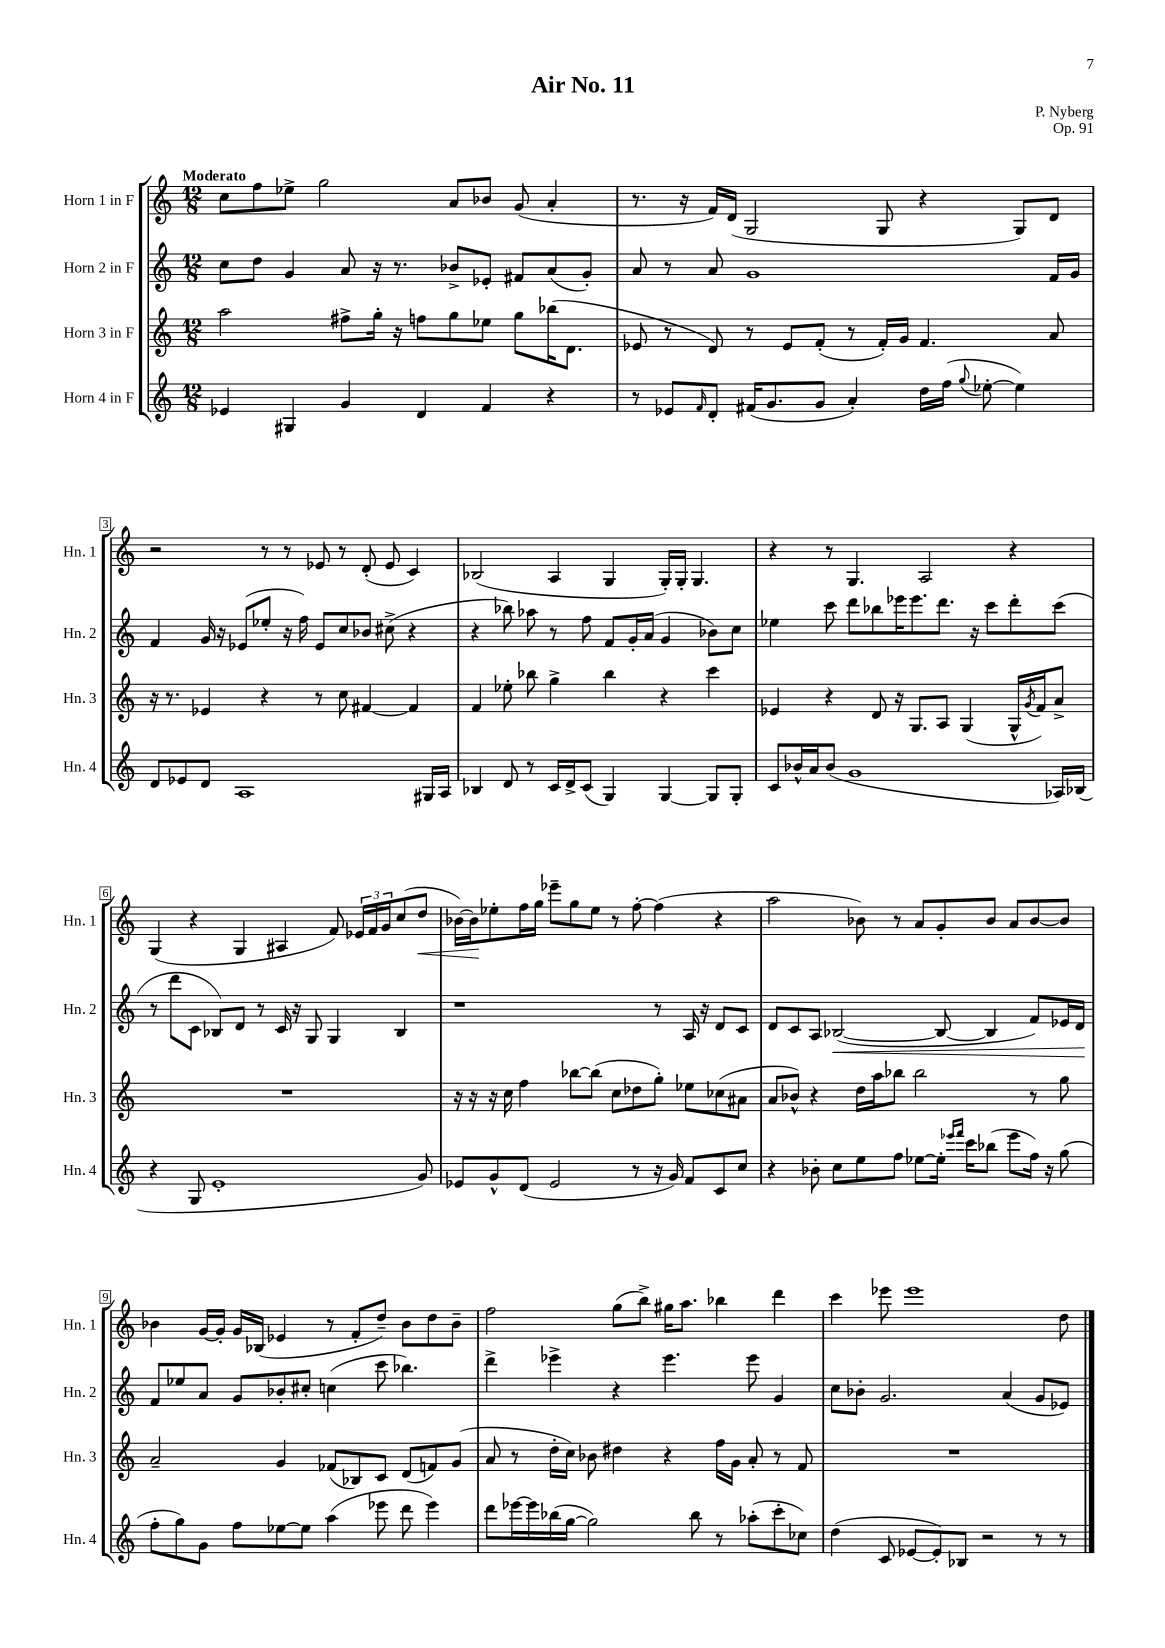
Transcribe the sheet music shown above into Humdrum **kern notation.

**kern	**kern	**kern	**dynam	**kern	**dynam
*part4	*part3	*part2	*part2	*part1	*part1
*staff4	*staff3	*staff2	*staff2	*staff1	*staff1
*I"Horn 4 in F	*I"Horn 3 in F	*I"Horn 2 in F	*	*I"Horn 1 in F	*
*I'Hn. 4	*I'Hn. 3	*I'Hn. 2	*	*I'Hn. 1	*
*clefG2	*clefG2	*clefG2	*	*clefG2	*
*k[]	*k[]	*k[]	*	*k[]	*
*M12/8	*M12/8	*M12/8	*	*M12/8	*
=1	=1	=1	=1	=1	=1
!	!	!	!	!LO:TX:a:B:t=Moderato	!
4e-X/	2aa\	8cc\L	.	8cc\L	.
.	.	8dd\J	.	8ff\	.
4G#X/	.	4g/	.	8ee-X^\J	.
.	.	.	.	2gg\	.
4g/	8ff#X^\L	8a/	.	.	.
.	16gg'\Jk	16r	.	.	.
.	16r	8.r	.	.	.
4d/	8ffn\L	.	.	.	.
.	8gg\	8b-X^/L	.	8a/L	.
4f/	8ee-X\J	8e-X'/J	.	8b-X/J	.
.	8gg\L	8f#X/L	.	(8g/	.
4r	(16bb-X\K	(8a/	.	4a'/	.
.	8.d\J	.	.	.	.
.	.	8g'/J)	.	.	.
=2	=2	=2	=2	=2	=2
8r	8e-X/	8a/	.	8.r	.
8e-X/L	8r	8r	.	.	.
.	.	.	.	16r	.
16qqf/	.	.	.	.	.
8d'/J	8d/)	8a/	.	16f/LL)	.
.	.	.	.	(16d/JJ	.
(16f#X/KL	8r	1g	.	2G/	.
8.g/	.	.	.	.	.
.	8e-/L	.	.	.	.
8g/J	(8f'/J	.	.	.	.
4a'/)	8r	.	.	.	.
.	16f'/LL)	.	.	8G/	.
.	16g/JJ	.	.	.	.
16dd\LL	4.f/	.	.	4r	.
(16ff\JJ	.	.	.	.	.
8qqgg/	.	.	.	.	.
[8ee-X'\	.	.	.	.	.
4ee-\])	.	.	.	8G/L)	.
.	8a/	16f/LL	.	8d/J	.
.	.	16g/JJ	.	.	.
!!LO:LB:g=z
=3	=3	=3	=3	=3	=3
8d/L	16r	4f/	.	2r	.
.	8.r	.	.	.	.
8e-X/	.	.	.	.	.
8d/J	4e-X/	16g/	.	.	.
.	.	16r	.	.	.
1A	.	(8e-X/L	.	.	.
.	4r	8ee-X'/J	.	8r	.
.	.	16r	.	8r	.
.	.	16ff\)	.	.	.
.	8r	8e-/L	.	8e-X/	.
.	8cc\	8cc/	.	8r	.
.	[4f#X/	8b-X/J	.	(8d'/	.
.	.	(8cc#X^\	.	8e-/	.
.	4f#/]	4r	.	4c/)	.
16G#X/LL	.	.	.	.	.
16A/JJ	.	.	.	.	.
=4	=4	=4	=4	=4	=4
4B-X/	4f/	4r	.	(2B-X/	.
8d/	8ee-X'\	8bb-X\)	.	.	.
8r	8bb-X\	8aa-X\	.	.	.
16c/LL	4gg^\	8r	.	4A/	.
16d^/J	.	.	.	.	.
(8c/J	.	8ff\	.	.	.
4G/)	4bb-\	8f/L	.	4G/	.
.	.	16g'/L	.	.	.
.	.	(16a/JJ	.	.	.
[4G/	4r	4g/	.	16G'/LL)	.
.	.	.	.	16G'/JJ	.
.	.	.	.	4.G/	.
8G/L]	4ccc\	8b-X\L)	.	.	.
8G'/J	.	8cc\J	.	.	.
=5	=5	=5	=5	=5	=5
8c/L	4e-X/	4ee-X\	.	4r	.
16b-X^^/L	.	.	.	.	.
16a/J	.	.	.	.	.
(8b-/J	4r	8ccc\	.	8r	.
1g	.	8ddd\L	.	4.G/	.
.	8d/	8bb-X\	.	.	.
.	16r	16eee-X\K	.	.	.
.	8.G/L	8.eee-\	.	.	.
.	.	.	.	2A/	.
.	8A/J	8.ddd\J	.	.	.
.	(4G/	.	.	.	.
.	.	16r	.	.	.
.	.	8ccc\L	.	.	.
.	16G^^/LL	8ddd'\	.	4r	.
.	8qg/	.	.	.	.
.	16f/J)	.	.	.	.
16A-X/LL)	8a^/J	(8ccc\J	.	.	.
(16B-X/JJ	.	.	.	.	.
!!LO:LB:g=z
=6	=6	=6	=6	=6	=6
4r	1.r	8r	.	(4G/	.
.	.	8ddd\L	.	.	.
8G/	.	8c\J	.	4r	.
1e'	.	8B-X/L)	.	.	.
.	.	8d/J	.	4G/	.
.	.	8r	.	.	.
.	.	16c/	.	4A#X/	.
.	.	16r	.	.	.
.	.	8G/	.	.	.
.	.	4G/	.	8f/)	.
.	.	.	.	24e-X/LL	.
.	.	.	.	24f/	.
.	.	.	.	24g/J	.
.	.	4B-/	.	(8cc/	.
!	!	!	!	!	!LO:HP:b
8g/)	.	.	.	8dd/J	<
=7	=7	=7	=7	=7	=7
8e-X/L	16r	1r	.	[16b-X\LL)	.
.	16r	.	.	16b-\J]	.
8g^^/	16r	.	.	8ee-X'\	[
.	16cc\	.	.	.	.
(8d/J	4ff\	.	.	16ff\L	.
.	.	.	.	16gg\JJ	.
2e-/	.	.	.	8eee-X~\L	.
.	[8bb-X\L	.	.	8gg\	.
.	(8bb-\J]	.	.	8ee-\J	.
.	8cc\L	.	.	8r	.
8r	8dd-X\	.	.	[8ff'\	.
16r	8gg'\J)	8r	.	(4ff\]	.
16g/)	.	.	.	.	.
8f/L	8ee-X\L	16A/	.	.	.
.	.	16r	.	.	.
8c/	(8cc-X\	8d/L	.	4r	.
8cc/J	8a#X\J	8c/J	.	.	.
=8	=8	=8	=8	=8	=8
4r	8a/L	8d/L	.	2aa\	.
.	8b-X^^/J)	8c/	.	.	.
8b-X'\	4r	8A/J	.	.	.
!	!	!	!LO:HP:b	!	!
8cc\L	.	([2B-X/	<	.	.
8ee\	16dd\LL	.	.	8b-X\)	.
.	16aa\J	.	.	.	.
8ff\J	8bb-X\J	.	.	8r	.
[8ee-X\L	2bb-\	.	.	8a/L	.
16ee-'\Jk]	.	8B-/_	.	8g'/	.
16qqeee-X/LL	.	.	.	.	.
16qqfff/JJ	.	.	.	.	.
16ccc\KL	.	.	.	.	.
(8bb-X\J	.	4B-/]	.	8b-/J	.
8eee-\L	.	.	.	8a/L	.
16ff\Jk)	8r	8f/L)	.	[8b-/	.
16r	.	.	.	.	.
(8gg\	8gg\	16e-X/L	.	8b-/J]	.
.	.	16d/JJ	.	.	.
.	.	.	[	.	.
!!LO:LB:g=z
=9	=9	=9	=9	=9	=9
8ff'\L	2a~/	8f/L	.	4b-X\	.
8gg\)	.	8ee-X/	.	.	.
8g\J	.	8a/J	.	[16g/LL	.
.	.	.	.	16g'/JJ]	.
8ff\L	.	8g/L	.	16g/LL	.
.	.	.	.	(16B-X/JJ	.
[8ee-X\	4g/	8b-X'/	.	4e-X/	.
8ee-\J]	.	8cc#X'/J	.	.	.
(4aa\	(8f-X/L	(4ccn\	.	8r	.
.	8B-X/)	.	.	8f'/L	.
8eee-X\	8c/J	8ccc\	.	8dd~/J)	.
8ddd\	(8d/L	4.bb-X\)	.	8b-\L	.
4eee-\)	8fn/)	.	.	8dd\	.
.	(8g/J	.	.	8b-~\J	.
=10	=10	=10	=10	=10	=10
8ddd\L	8a/	4ddd^\	.	2ff\	.
[16eee-X\L	8r	.	.	.	.
16eee-\]	.	.	.	.	.
(16bb-X\	16dd'\LL	4eee-X^\	.	.	.
[16gg\JJ	16cc\JJ)	.	.	.	.
2gg\])	8b-X\	.	.	.	.
.	4dd#X\	4r	.	(8gg\L	.
.	.	.	.	8bb^\J)	.
.	4r	4.eee-\	.	16gg#X\KL	.
.	.	.	.	8.aa\J	.
8bb-\	.	.	.	.	.
8r	16ff\LL	.	.	4bb-X\	.
.	16g\JJ	.	.	.	.
(8aa-X'\L	8a'/	8eee-\	.	.	.
8ccc'\	8r	4g/	.	4ddd\	.
8cc-X\J)	8f/	.	.	.	.
=11	=11	=11	=11	=11	=11
(4dd\	1.r	8cc\L	.	4ccc\	.
.	.	8b-X'\J	.	.	.
8c/	.	2.g/	.	8eee-X\	.
[8e-X/L	.	.	.	1eee-	.
8e-'/])	.	.	.	.	.
8B-X/J	.	.	.	.	.
2r	.	.	.	.	.
.	.	(4a/	.	.	.
8r	.	8g/L	.	.	.
8r	.	8e-X/J)	.	8dd\	.
==	==	==	==	==	==
*-	*-	*-	*-	*-	*-
